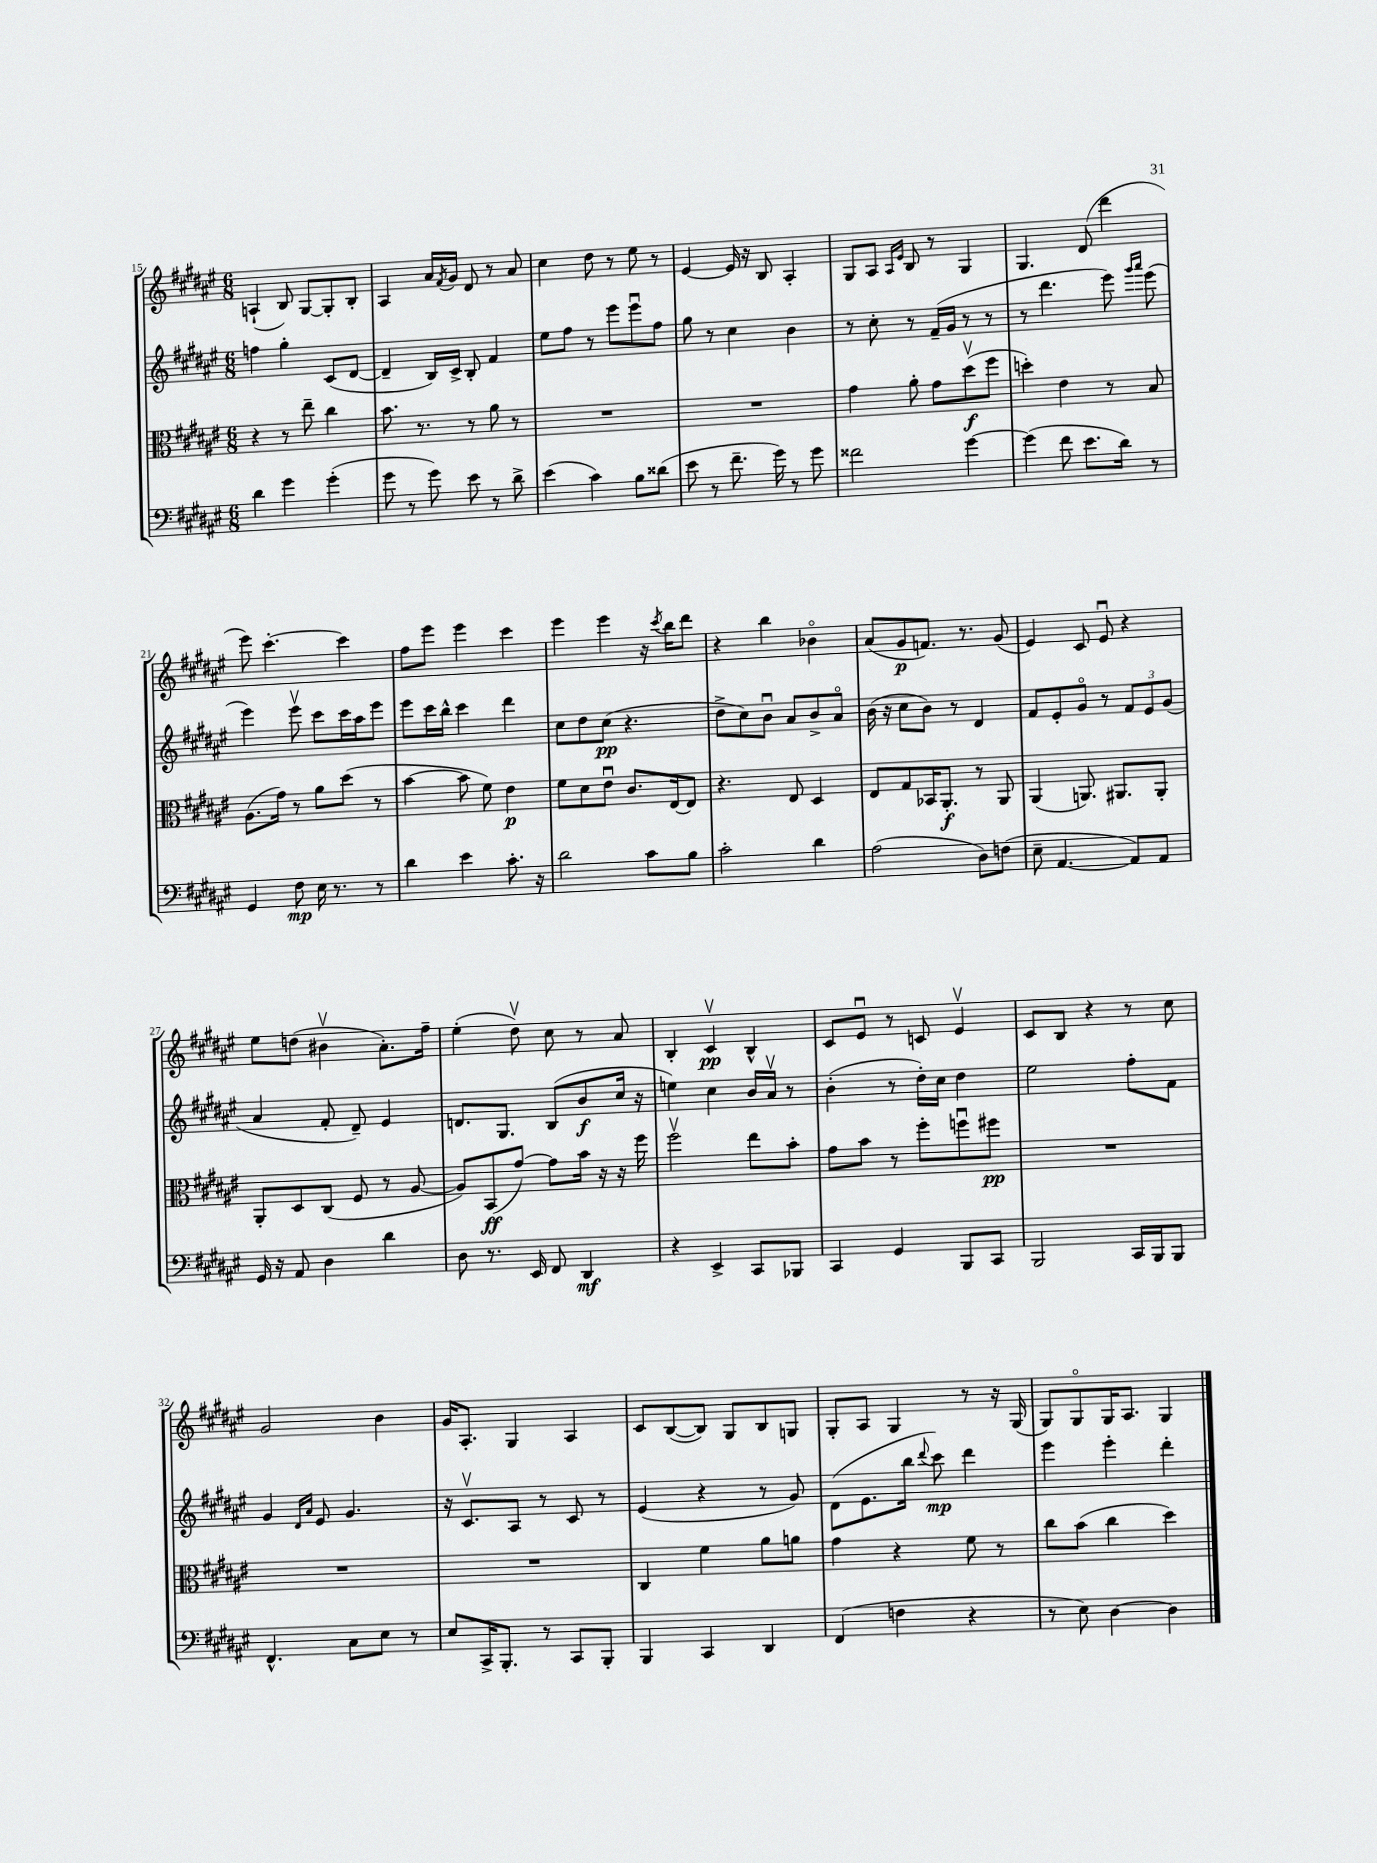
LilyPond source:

<<
\new StaffGroup <<
\new Staff = "s0" {
    \clef treble \key fis \major \numericTimeSignature \time 6/8
    a4-!( b8) gis8~ gis8-. b8-. |
    ais4 ais'16 \acciaccatura { fis'8 } gis'16 dis'8 r8 ais'8 |
    cis''4 dis''8 r8 eis''8 r8 |
    eis'4~ eis'16 r16 b8 ais4-. |
    gis8 ais8 \grace { ais16 eis'16 } b8 r8 gis4 |
    gis4. dis'8( dis'''4 |
    eis'''8) cis'''4.~-. cis'''4 |
    fis''8 eis'''8 eis'''4 cis'''4 |
    eis'''4 eis'''4 r16 \acciaccatura { cis'''8 } b''16 dis'''8 |
    r4 b''4 bes'4\flageolet |
    ais'8( gis'8\p f'8.) r8. gis'8( |
    eis'4) cis'8 eis'8\downbow r4 |
    eis''8 d''8( bis'4\upbow ais'8.-.) fis''16-- |
    eis''4-.( dis''8\upbow) cis''8 r8 ais'8 |
    b4-. cis'4\upbow\pp b4-^ |
    cis'8 eis'8\downbow r8 c'8 eis'4\upbow |
    cis'8 b8 r4 r8 cis''8 |
    gis'2 b'4 |
    gis'16 ais8.-. gis4 ais4 |
    cis'8 b8~( b8) gis8 b8 g8 |
    gis8-. ais8 gis4 r8 r16 gis16( |
    gis8) gis8\flageolet gis16 ais8. gis4 \bar "|." |
}
\new Staff = "s1" {
    \clef treble \key fis \major \numericTimeSignature \time 6/8
    f''4 gis''4-. cis'8( dis'8~ |
    dis'4-- b16) cis'16-> b8-. fis'4 |
    eis''8 fis''8 r8 eis'''8 eis'''8\downbow fis''8 |
    gis''8 r8 cis''4 b'4 |
    r8 cis''8-. r8 fis'16--( gis'16 r8 r8 |
    r8 dis'''4. eis'''8) \grace { gis'''16 ais'''16 } eis'''8( |
    eis'''4) eis'''8\upbow cis'''8 cis'''16 ais''16 eis'''8 |
    eis'''8 cis'''16 b''16-^ cis'''4 dis'''4 |
    cis''8 dis''8 cis''8\pp( r4. |
    dis''8-> cis''8) b'8\downbow ais'8 b'8-> ais'8\flageolet |
    b'16( r16 cis''8 b'8) r8 dis'4 |
    fis'8 eis'8-. gis'8\flageolet r8 \tuplet 3/2 { fis'8 eis'8 gis'8( } |
    ais'4 fis'8-. dis'8--) eis'4 |
    d'8. gis8. b8( b'8\f cis''16 r16 |
    e''4) cis''4 b'16 ais'16\upbow r8 |
    b'4-.( r8 dis''16-.) cis''16 dis''4 |
    eis''2 fis''8-. fis'8 |
    gis'4 \grace { dis'16 ais'16 } eis'8 gis'4. |
    r16 cis'8.\upbow ais8 r8 cis'8 r8 |
    eis'4( r4 r8 gis'8) |
    dis'8( eis'8. b''16 \appoggiatura { dis'''8 } cis'''8\mp) dis'''4 |
    eis'''4 eis'''4-. dis'''4-. \bar "|." |
}
\new Staff = "s2" {
    \clef alto \key fis \major \numericTimeSignature \time 6/8
    r4 r8 eis''8-- cis''4 |
    b'8. r8. r8 ais'8 r8 |
    R2. |
    R2. |
    gis'4 ais'8-. gis'8 dis''8\upbow\f( fis''8 |
    d''4-.) eis'4 r8 b8 |
    ais8.( gis'16) r8 ais'8 dis''8( r8 |
    b'4~ b'8 fis'8) eis'4\p |
    fis'8 dis'8 eis'8\downbow cis'8. eis16~ eis8 |
    r4. eis8 dis4 |
    eis8 gis8 bes,16 ais,8.-.\f r8 ais,8 |
    ais,4( a,8.) ais,8. ais,8-. |
    ais,8-. dis8 cis8( fis8 r8 ais8~ |
    ais8) b,8\ff( gis'8~) gis'8 b'16 r16 r16 fis''16 |
    fis''2\upbow eis''8 b'8-. |
    gis'8 b'8 r8 fis''8-. f''8\downbow fis''8\pp |
    R2. |
    R2. |
    R2. |
    cis4 fis'4 ais'8 a'8 |
    gis'4 r4 fis'8 r8 |
    cis''8 b'8( cis''4 dis''4) \bar "|." |
}
\new Staff = "s3" {
    \clef bass \key fis \major \numericTimeSignature \time 6/8
    dis'4 gis'4 gis'4-.( |
    gis'8 r8 gis'8) eis'8 r8 dis'8-> |
    eis'4( cis'4) b8 disis'8( |
    eis'8 r8 fis'8.-- gis'16) r8 gis'8 |
    fisis'2 gis'4~ |
    gis'4( fis'8 eis'8. dis'16) r8 |
    gis,4 fis8\mp eis16 r8. r8 |
    dis'4 eis'4 cis'8.-. r16 |
    dis'2 cis'8 b8 |
    cis'2-. dis'4 |
    ais2( dis8) f8( |
    eis8-- ais,4.~ ais,8) ais,8 |
    gis,16 r16 ais,8 dis4 dis'4 |
    dis8 r8. eis,16 fis,8 dis,4\mf |
    r4 eis,4-> cis,8 bes,,8 |
    cis,4 gis,4 b,,8 cis,8 |
    b,,2 cis,16 b,,16 b,,8 |
    fis,4.-^ cis8 eis8 r8 |
    eis8 cis,16-> b,,8.-. r8 cis,8 b,,8-. |
    b,,4 cis,4 dis,4 |
    fis,4( f4 r4 |
    r8 eis8) dis4~ dis4 \bar "|." |
}
>>
>>
\layout { \context { \Score currentBarNumber = #15 } }
